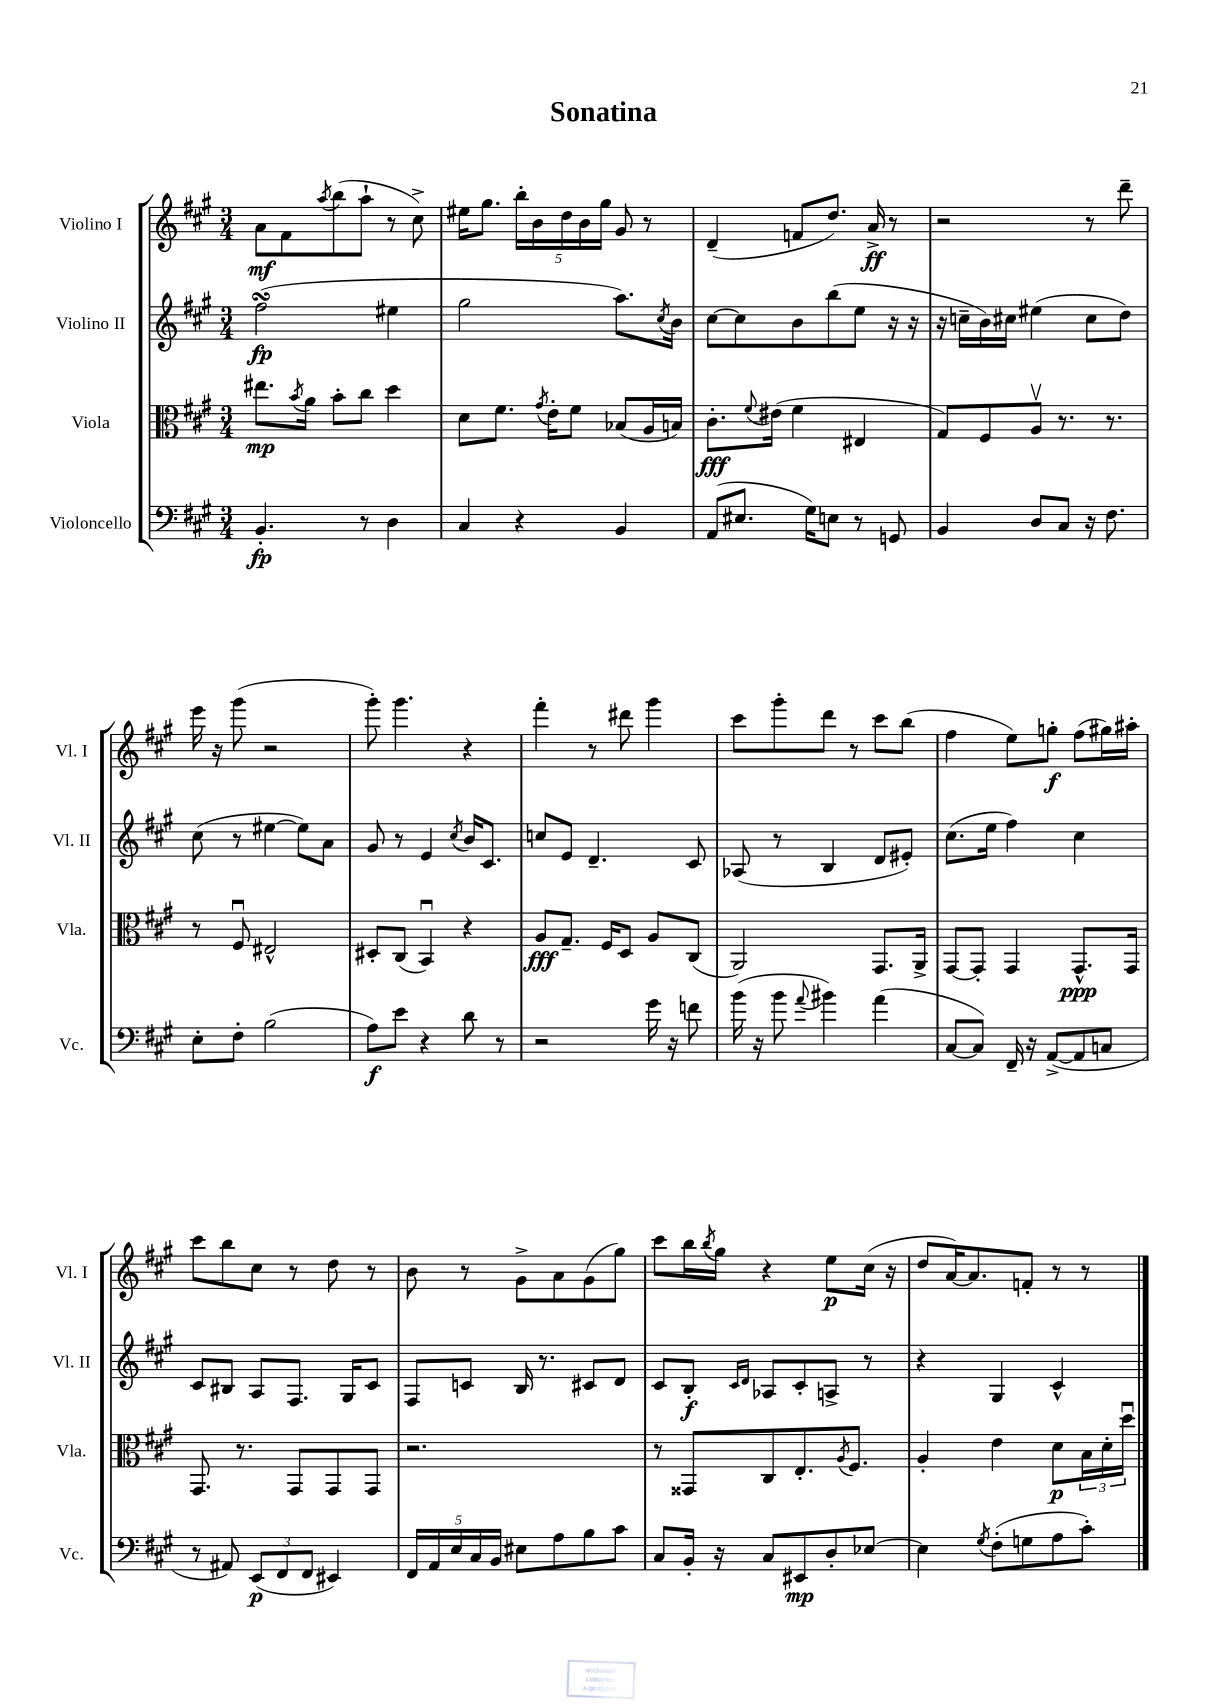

**kern	**kern	**kern	**kern
*staff4	*staff3	*staff2	*staff1
*clefF4	*clefC3	*clefG2	*clefG2
*k[f#c#g#]	*k[f#c#g#]	*k[f#c#g#]	*k[f#c#g#]
*M3/4	*M3/4	*M3/4	*M3/4
4.BB'	8.ee#	(2ff#	8a
.	.	.	8f#
.	8qb	.	.
.	16a	.	.
.	.	.	8qaa
.	8b'	.	(8bb
8r	8cc#	.	8aa`
4D	4dd	4ee#	8r
.	.	.	8cc#^)
=	=	=	=
4C#	8d	2gg#	16ee#
.	.	.	8.gg#
.	8.f#	.	.
4r	.	.	20bb'
.	.	.	20b
.	8qg#	.	.
.	16e'	.	.
.	.	.	20dd
.	8f#	.	.
.	.	.	20b
.	.	.	20gg#
4BB	(8B-	8.aa)	8g#
.	16A	.	8r
.	.	8qcc#	.
.	16B)	16b	.
=	=	=	=
(8AA	8.c#'	[8cc#	(4d~
8.E#	.	8cc#]	.
.	8qqf#	.	.
.	(16e#	.	.
.	4f#	8b	8f
16G#)	.	.	.
8E	.	(8bb	8.dd)
8r	4E#	8ee	.
.	.	.	16a^
8GG	.	16r	8r
.	.	16r	.
=	=	=	=
4BB	8G#)	16r	2r
.	.	16cc~	.
.	8F#	16b)	.
.	.	16cc#	.
8D	8Av	(4ee#	.
8C#	8.r	.	.
16r	.	8cc#	8r
8.F#	8.r	.	.
.	.	8dd)	8ddd~
=	=	=	=
8E'	8r	(8cc#	16eee
.	.	.	16r
8F#'	8F#u	8r	(8ggg#
(2B	2E#^^	[4ee#	2r
.	.	8ee#])	.
.	.	8a	.
=	=	=	=
8A)	8D#'	8g#	8ggg#')
8e	(8C#	8r	4.ggg#
4r	4BBu)	4e	.
.	.	8qcc#	.
8d	4r	16b	4r
.	.	8.c#	.
8r	.	.	.
=	=	=	=
2r	8A	8cc	4fff#'
.	8.G#~	8e	.
.	.	4.d~	8r
.	16F#	.	.
.	8D	.	8ddd#
16g#	8A	.	4ggg#
16r	.	.	.
8f	(8C#	8c#	.
=	=	=	=
(16b	2AA)	(8A-	8ccc#
16r	.	.	.
8b	.	8r	8ggg#'
8qqa	.	.	.
4b#)	.	4B	8ddd
.	.	.	8r
(4a	8.GG#	8d	8ccc#
.	.	8e#')	(8bb
.	16AA^	.	.
=	=	=	=
[8C#	[8GG#	(8.cc#	4ff#
8C#])	8GG#']	.	.
.	.	16ee	.
16FF#~	4GG#	4ff#)	8ee)
16r	.	.	.
([8AA^	.	.	8gg'
8AA]	8.GG#^^	4cc#	(8ff#
8C	.	.	16gg#)
.	16GG#	.	16aa#'
=	=	=	=
8r	8.GG#	8c#	8ccc#
8AA#)	.	8B#	8bb
.	8.r	.	.
(12EE	.	8A	8cc#
12FF#	.	.	.
.	8GG#	8.F#	8r
12FF#	.	.	.
4EE#)	8GG#	.	8dd
.	.	16G#	.
.	8GG#	8c#	8r
=	=	=	=
20FF#	2.r	8F#	8b
20AA	.	.	.
20E	.	.	.
.	.	8c	8r
20C#	.	.	.
20BB	.	.	.
8E#	.	16B	8g#^
.	.	8.r	.
8A	.	.	8a
8B	.	8c#	(8g#
8c#	.	8d	8gg#)
=	=	=	=
8C#	8r	8c#	8ccc#
16BB'	8GG##	8B'	16bb
.	.	.	8qbb
16r	.	.	16gg#
.	.	16qqc#	.
.	.	16qqd	.
8C#	8C#	8A-	4r
8EE#	8.E'	8c#'	.
8D'	.	8A^	8ee
.	8qA	.	.
.	8.F#	.	.
[8E-	.	8r	(16cc#
.	.	.	16r
=	=	=	=
4E-]	4A'	4r	8dd
.	.	.	[16a)
.	.	.	8.a]
8qG#	.	.	.
(8F#'	4e	4G#	.
8G	.	.	8f'
8A	8d	4c#^^	8r
8c#')	24B	.	8r
.	24d'	.	.
.	24ddu	.	.
==	==	==	==
*-	*-	*-	*-
